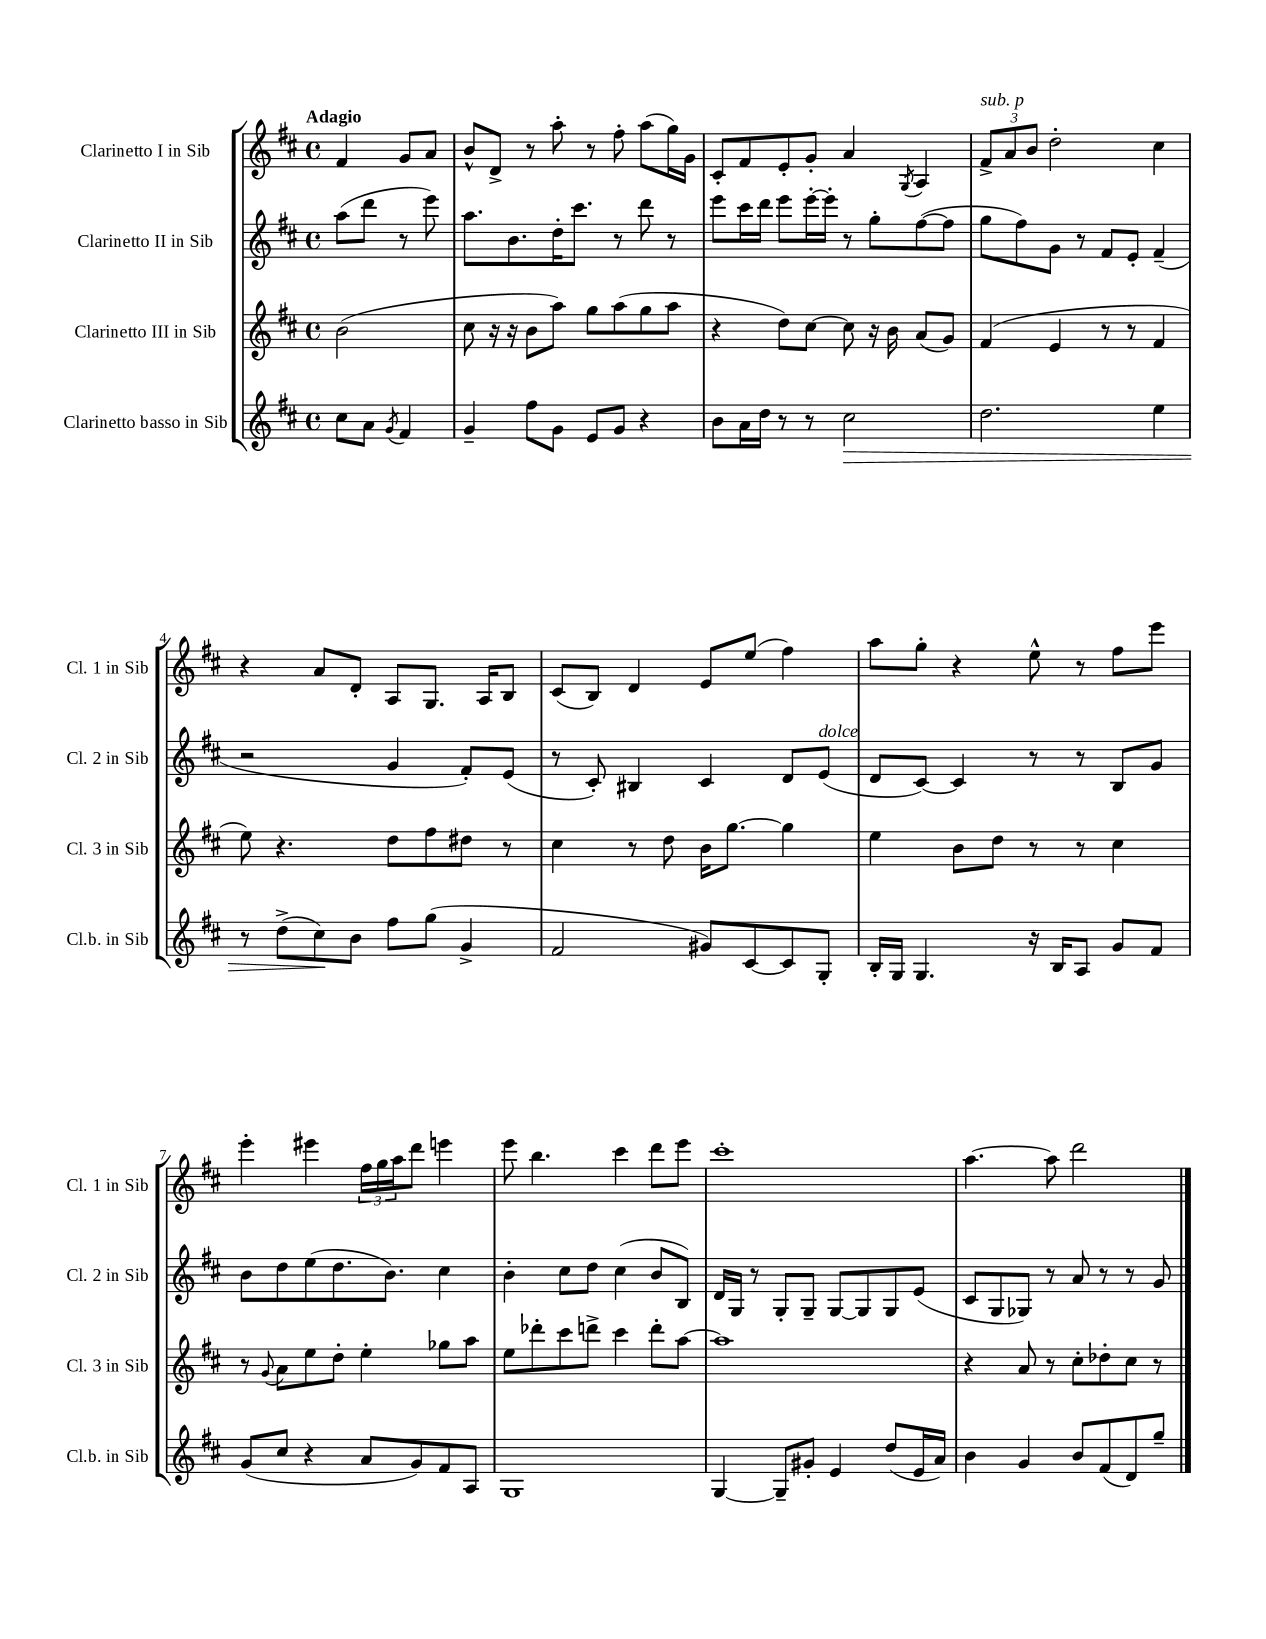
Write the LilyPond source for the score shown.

<<
\new StaffGroup <<
\new Staff = "s0" \with { instrumentName = "Clarinetto I in Sib" shortInstrumentName = "Cl. 1 in Sib" } {
    \clef treble \key d \major \defaultTimeSignature \time 4/4 \partial 2 \tempo "Adagio"
    fis'4 g'8 a'8 |
    b'8-^ d'8-> r8 a''8-. r8 fis''8-. a''8( g''16) g'16 |
    cis'8-. fis'8 e'8-. g'8-. a'4 \acciaccatura { g8 } a4 |
    \tuplet 3/2 { fis'8->^\markup { \italic "sub. p" } a'8 b'8 } d''2-. cis''4 |
    r4 a'8 d'8-. a8 g8. a16 b8 |
    cis'8( b8) d'4 e'8 e''8( fis''4) |
    a''8 g''8-. r4 e''8-^ r8 fis''8 e'''8 |
    e'''4-. eis'''4 \tuplet 3/2 { fis''16 g''16 a''16 } d'''8 e'''4 |
    e'''8 b''4. cis'''4 d'''8 e'''8 |
    cis'''1-. |
    a''4.~ a''8 d'''2 \bar "|." |
}
\new Staff = "s1" \with { instrumentName = "Clarinetto II in Sib" shortInstrumentName = "Cl. 2 in Sib" } {
    \clef treble \key d \major \defaultTimeSignature \time 4/4 \partial 2
    a''8( d'''8 r8 e'''8) |
    a''8. b'8. d''16-. cis'''8. r8 d'''8 r8 |
    e'''8 cis'''16 d'''16 e'''8 e'''16~-. e'''16-. r8 g''8-. fis''8~( fis''8 |
    g''8 fis''8) g'8 r8 fis'8 e'8-. fis'4--( |
    r2 g'4 fis'8-.) e'8( |
    r8 cis'8-.) bis4 cis'4 d'8 e'8^\markup { \italic "dolce" }( |
    d'8 cis'8~) cis'4 r8 r8 b8 g'8 |
    b'8 d''8 e''8( d''8. b'8.) cis''4 |
    b'4-. cis''8 d''8 cis''4( b'8 b8) |
    d'16 g16 r8 g8-. g8-- g8~ g8 g8 e'8( |
    cis'8 g8 ges8) r8 a'8 r8 r8 g'8 \bar "|." |
}
\new Staff = "s2" \with { instrumentName = "Clarinetto III in Sib" shortInstrumentName = "Cl. 3 in Sib" } {
    \clef treble \key d \major \defaultTimeSignature \time 4/4 \partial 2
    b'2( |
    cis''8 r16 r16 b'8 a''8) g''8 a''8( g''8 a''8 |
    r4 d''8) cis''8~ cis''8 r16 b'16 a'8( g'8) |
    fis'4( e'4 r8 r8 fis'4 |
    e''8) r4. d''8 fis''8 dis''8 r8 |
    cis''4 r8 d''8 b'16 g''8.~ g''4 |
    e''4 b'8 d''8 r8 r8 cis''4 |
    r8 \appoggiatura { g'8 } a'8 e''8 d''8-. e''4-. ges''8 a''8 |
    e''8 des'''8-. cis'''8 d'''8-> cis'''4 d'''8-. a''8~ |
    a''1 |
    r4 a'8 r8 cis''8-. des''8-. cis''8 r8 \bar "|." |
}
\new Staff = "s3" \with { instrumentName = "Clarinetto basso in Sib" shortInstrumentName = "Cl.b. in Sib" } {
    \clef treble \key d \major \defaultTimeSignature \time 4/4 \partial 2
    cis''8 a'8 \acciaccatura { g'8 } fis'4 |
    g'4-- fis''8 g'8 e'8 g'8 r4 |
    b'8 a'16 d''16 r8 r8 cis''2\> |
    d''2. e''4 |
    r8 d''8->( cis''8\!) b'8 fis''8 g''8( g'4-> |
    fis'2 gis'8) cis'8~ cis'8 g8-. |
    b16-. g16 g4. r16 b16 a8 g'8 fis'8 |
    g'8( cis''8 r4 a'8 g'8) fis'8 a8 |
    g1 |
    g4~ g8-- gis'8-. e'4 d''8( e'16 a'16) |
    b'4 g'4 b'8 fis'8( d'8) g''8-- \bar "|." |
}
>>
>>
